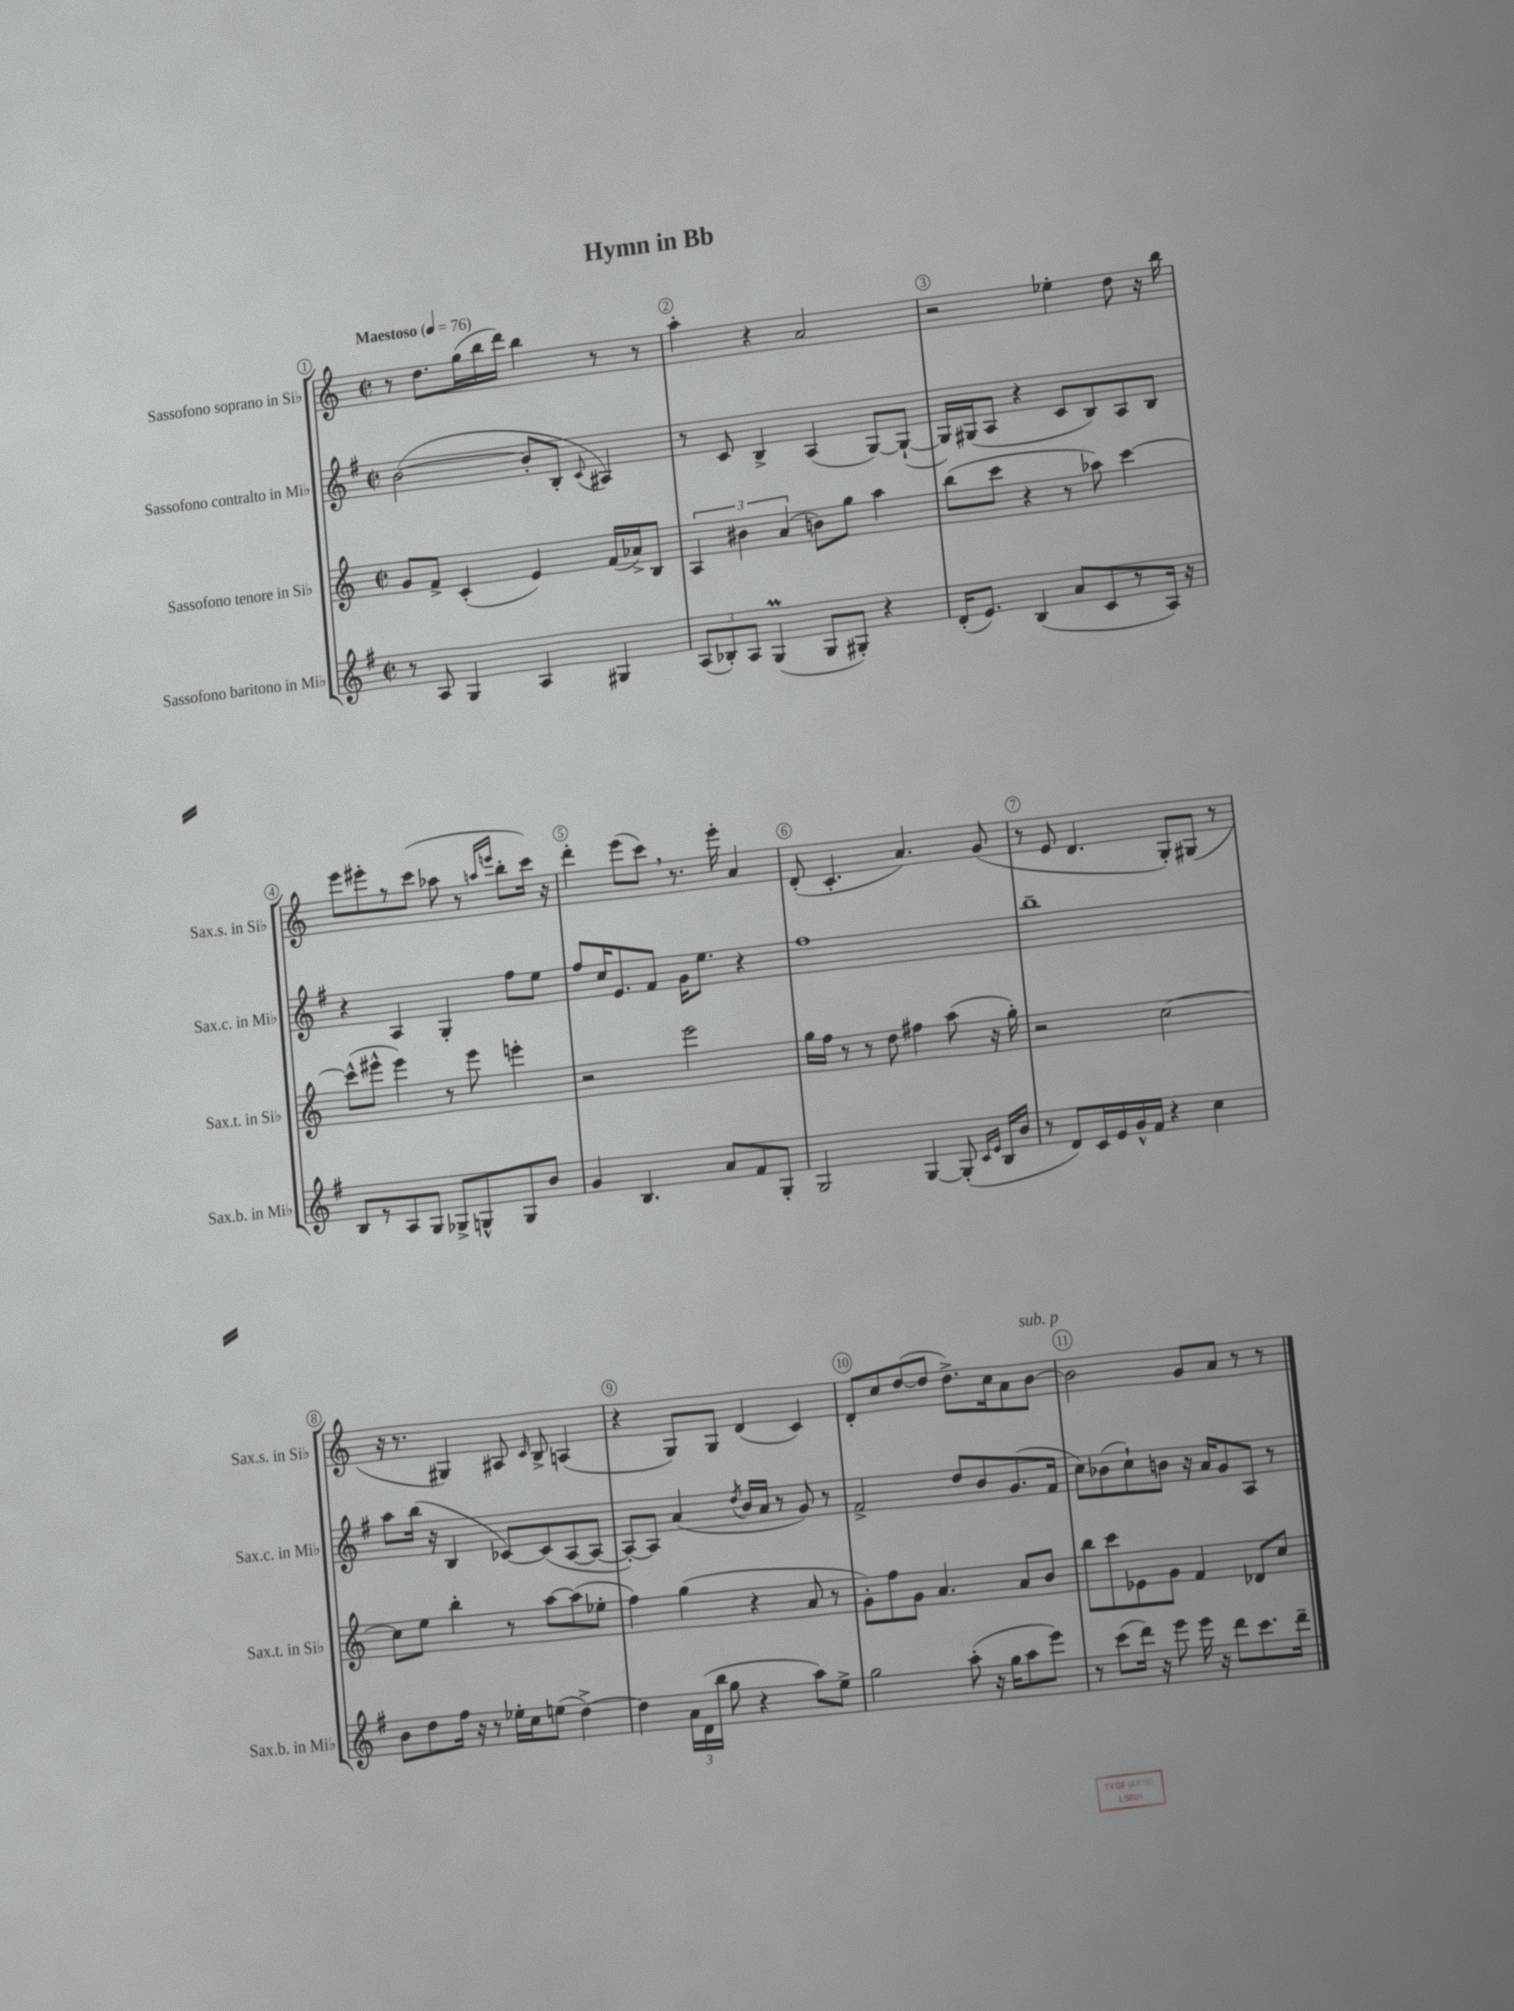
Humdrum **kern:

**kern	**kern	**kern	**kern
*staff4	*staff3	*staff2	*staff1
*clefG2	*clefG2	*clefG2	*clefG2
*k[f#]	*k[]	*k[f#]	*k[]
*M2/2	*M2/2	*M2/2	*M2/2
*met(c|)	*met(c|)	*met(c|)	*met(c|)
*MM76	*MM76	*MM76	*MM76
8r	8g/L	([2b\	8r
8A/	8f^/J	.	8.dd\L
4G/	(4c'/	.	.
.	.	.	(16gg\L
.	.	.	16bb\
.	.	.	16ddd\JJ)
4A/	4e/)	8b'/]L	4bb\
.	.	8B'/J	.
.	.	8qqc/	.
4G#/	(16f/LL	4A#/)	8r
.	16a-^/J)	.	.
.	8B/J	.	8r
=	=	=	=
(12A/L	6A/	8r	4aa'\
12B-'/)	.	.	.
.	.	8c/	.
12A/J	6b#\	.	.
(4G/	.	4B^/	4r
.	(6a/	.	.
8G/L	8b\L)	(4A/	2a/
8G#'/J)	8gg\J	.	.
4r	4aa\	[8G/L)	.
.	.	(8G`/_J	.
=	=	=	=
(16d'/LK	(8bb\L	16G/]LL)	2r
8.e/J)	.	(16G#/J	.
.	8ccc\J	8A/J	.
(4B/	4r	4r	.
8a/L	8r	8c/L	4ee-'\
8c/	8aa-\)	8B/)	.
8r	[4ccc\	8A/	8dd\
16A/Jk)	.	8B/J	16r
16r	.	.	16bb\
=	=	=	=
8B/L	(8ccc^^\]L	4r	8eee\L
8r	8eee#^^\J	.	8eee#'\
8A/	4eee#\)	4A/	8r
8G/J	.	.	(8ccc\J
8G-^/L	8r	4G'/	8aa-\
8G^^/	8eee#\	.	8r
.	.	.	16qqaa/LL
.	.	.	16qqeee/JJ
8G/	4eee'\	8ff#\L	8bb'\L
8b/J	.	8ee\J	16ccc\Jk)
.	.	.	16r
=	=	=	=
4g/	2r	8ff#/L	4ddd'\
.	.	16cc/K	.
.	.	8.e/	.
4.B/	.	.	(8eee\L
.	.	8f#/J	8ccc\J)
.	2eee\	16g\LK	8.r
.	.	8.ee\J	.
8a/L	.	.	.
.	.	.	16eee'\
8f#/	.	4r	4a/
8G'/J	.	.	.
=	=	=	=
2G/	16gg\LL	1ff#	(8d'/
.	16ff\JJ	.	.
.	8r	.	4.c'/
.	8r	.	.
.	8dd\	.	.
[4G/	4ff#\	.	4.a/)
(8G'/]	(8aa\	.	.
16qqc/LL	.	.	.
16qqe/JJ	.	.	.
16B/LL	16r	.	(8g/
16b/JJ	16gg'\)	.	.
=	=	=	=
8r	2r	1bb~	8r
8d/L)	.	.	8e/
16c/L	.	.	4.d/
16e/	.	.	.
16g^^/	.	.	.
16f#/JJ	.	.	.
4r	[2cc\	.	.
.	.	.	8G'/L)
4cc\	.	.	(8G#/J
.	.	.	8r
=	=	=	=
8b\L	8cc\]L	8aa\L	16r
.	.	.	8.r
8dd\	8ee\J	(16bb\Jk	.
.	.	16r	.
16ff#\Jk	4bb'\	4B/	4G#/)
16r	.	.	.
8r	.	.	.
16ee-'\LL	8r	[8c-/L)	8A#/
16cc\J	.	.	.
.	.	.	16qqc/
(8ee\J	[8aa\L	(8c-/]	8B^/
[4dd^\)	(8aa\]	[8A/	(4A/
.	8ee-'\J	8A/_J	.
=	=	=	=
4dd\]	4ff\)	8A'/_L)	4r
.	.	8A/]J	.
24a\LL	(4gg\	(4a/	8G/L)
(24d\	.	.	.
24bb\JJ	.	.	.
8gg\	.	.	8G/J
.	.	8qdd/	.
4r	4r	16b/LL	(4d/
.	.	16a/JJ	.
.	.	8r	.
8aa\L)	8a/	8g/)	4c/)
8ee^\J	8r	8r	.
=	=	=	=
2gg\	8g'\L)	2f#^/	8d'/L
.	8ff\	.	8cc/
.	8g\J	.	([8dd/
.	4.a/	.	8dd/]J
(8aa'\	.	8dd/L	8.dd^\L)
16r	.	8b/	.
16gg\LK	.	.	16cc\k
8aa\	8a/L	(8.g/	8a\
8eee\J)	8b/J	.	[8b\J
.	.	16f#/Jk	.
=	=	=	=
8r	8bb\L	8cc\L)	2b\]
(8ccc\L	8ccc\	(8b-\	.
16ddd\Jk)	8e-\	8cc`\)	.
16r	.	.	.
8eee\	8g\J	8b\J	.
16eee\	4f/	16r	8g/L
16r	.	16a/LK	.
8ddd\L	.	8g/	8a/J
8.ccc\	8d-/L	8A/J	8r
.	8cc/J	8r	8r
16ddd~\Jk	.	.	.
==	==	==	==
*-	*-	*-	*-
